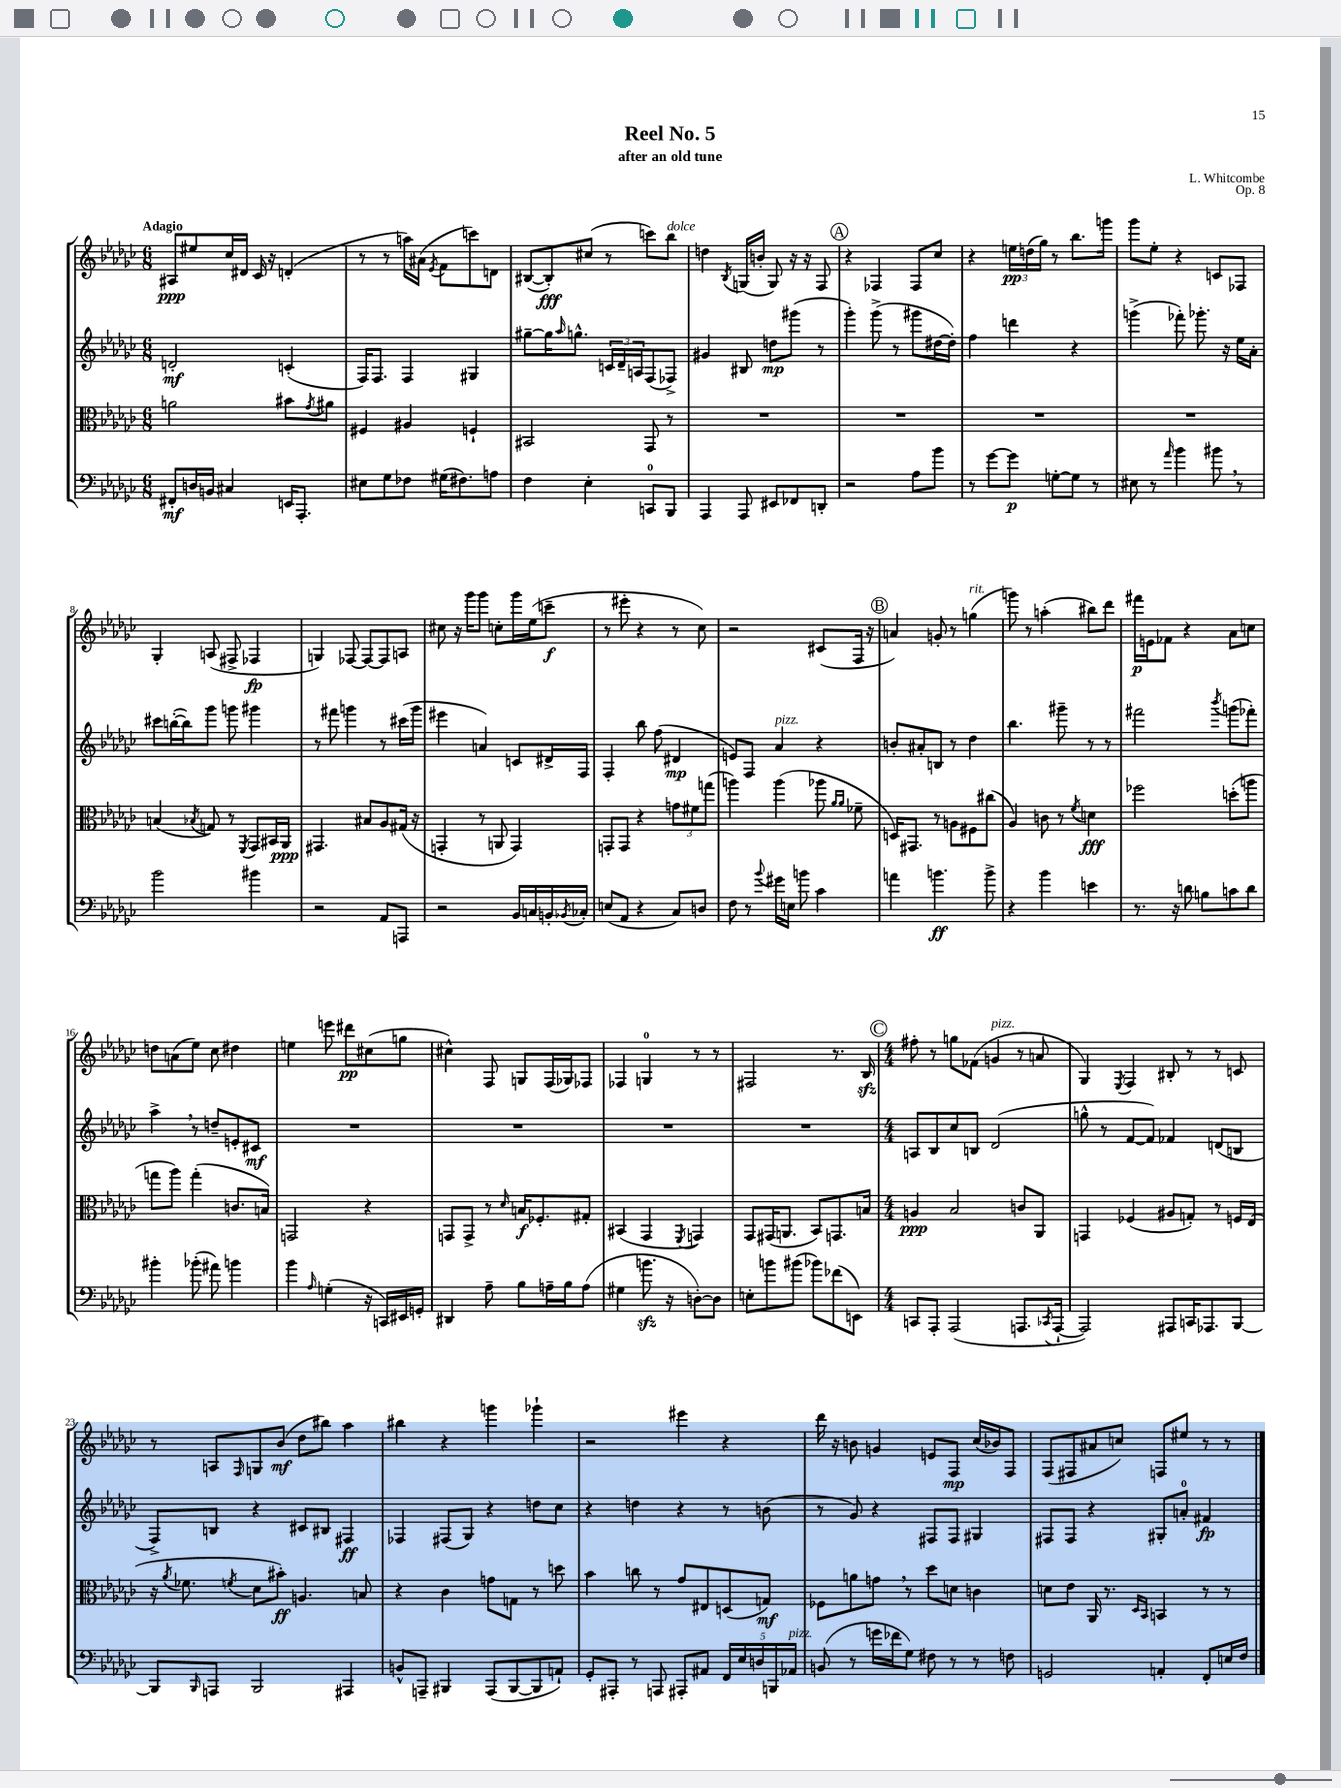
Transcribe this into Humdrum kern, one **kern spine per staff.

**kern	**dynam	**kern	**dynam	**kern	**dynam	**kern	**dynam
*part4	*part4	*part3	*part3	*part2	*part2	*part1	*part1
*staff4	*staff4	*staff3	*staff3	*staff2	*staff2	*staff1	*staff1
*clefF4	*	*clefC3	*	*clefG2	*	*clefG2	*
*k[b-e-a-d-g-c-]	*	*k[b-e-a-d-g-c-]	*	*k[b-e-a-d-g-c-]	*	*k[b-e-a-d-g-c-]	*
*M6/8	*	*M6/8	*	*M6/8	*	*M6/8	*
=1	=1	=1	=1	=1	=1	=1	=1
!	!	!	!	!	!	!LO:TX:a:B:t=Adagio	!
8FF#X'/L	mf	2an\	.	2dn'/	mf	8A#X/L	ppp
16Dn/L	.	.	.	.	.	8ee#X/	.
16BBn/JJ	.	.	.	.	.	.	.
4C#X/	.	.	.	.	.	16cc-/L	.
.	.	.	.	.	.	16d#X/JJ	.
.	.	.	.	.	.	16c-/	.
.	.	.	.	.	.	16r	.
16EEn/KL	.	8b#X\L	.	(4cn'/	.	(4dn'/	.
8.AAA-'/J	.	.	.	.	.	.	.
.	.	8qg-/	.	.	.	.	.
.	.	8a#X\J	.	.	.	.	.
=2	=2	=2	=2	=2	=2	=2	=2
8E#X\L	.	4F#X/	.	16F/KL)	.	8r	.
.	.	.	.	8.F/J	.	.	.
8G-\	.	.	.	.	.	8r	.
8F-X\J	.	4A#X/	.	4F/	.	16aan\LL)	.
.	.	.	.	.	.	(16a#X\JJ	.
.	.	.	.	.	.	8qe-/	.
(16G#X\KL	.	.	.	.	.	8f\L	.
8.F#X\)	.	.	.	.	.	.	.
.	.	4Fn`/	.	4G#X/	.	8cccn\)	.
8An\J	.	.	.	.	.	8dn\J	.
=3	=3	=3	=3	=3	=3	=3	=3
4F\	.	2BB#X/	.	[8gg#X~\L	.	([8B#X/L	.
.	.	.	.	16gg#\K]	.	8B#'/])	fff
.	.	.	.	16qqaa-/	.	.	.
.	.	.	.	8.ggn^^\J	.	.	.
4E-'\	.	.	.	.	.	(8cc#X/J	.
.	.	.	.	24cn/LL	.	8r	.
.	.	.	.	24d-~/	.	.	.
.	.	.	.	24An/J	.	.	.
8CCn/L	.	8GG-/	.	(8F/	.	8cccn\L)	.
!	!	!	!	!	!	!LO:TX:a:i:t=dolce	!
8BBB-/J	.	8r	.	8F-X^/J)	.	8bb-\J	.
=4	=4	=4	=4	=4	=4	=4	=4
4AAA-/	.	2.r	.	4g#X/	.	4ddn\	.
.	.	.	.	.	.	8qB-/	.
8AAA-/	.	.	.	8B#X/	.	(16Gn/LL	.
.	.	.	.	.	.	16bn'/JJ	.
8EE#X/L	.	.	.	8ddn\L	mp	8G/)	.
8FF-X/	.	.	.	(8ggg#X\J	.	16r	.
.	.	.	.	.	.	16r	.
8DDn'/J	.	.	.	8r	.	8F/	.
!!LO:REH:place=s1:t=A
=5	=5	=5	=5	=5	=5	=5	=5
2r	.	2.r	.	4ggg-'\)	.	4r	.
.	.	.	.	(8ggg-^\	.	4F-X/	.
.	.	.	.	8r	.	.	.
8A-\L	.	.	.	8ggg#X\L	.	8F-/L	.
8b-\J	.	.	.	[16dd#X\L	.	8cc-/J	.
.	.	.	.	16dd#'\JJ])	.	.	.
=6	=6	=6	=6	=6	=6	=6	=6
8r	.	2.r	.	4ff\	.	4r	.
[8g-\L	.	.	.	.	.	.	.
8g-\J]	p	.	.	4dddn\	.	24een\LL	pp
.	.	.	.	.	.	(24ddn\	.
.	.	.	.	.	.	24gg-\JJ)	.
[8Gn'\L	.	.	.	.	.	8r	.
8G\J]	.	.	.	4r	.	8.bb-\L	.
8r	.	.	.	.	.	.	.
.	.	.	.	.	.	16gggn\Jk	.
=7	=7	=7	=7	=7	=7	=7	=7
8E#X\	.	2.r	.	(4gggn^\	.	8ggg-\L	.
8r	.	.	.	.	.	8ee-'\J	.
16qqa-/	.	.	.	.	.	.	.
4b-\	.	.	.	8fff-X'\)	.	4r	.
.	.	.	.	8.ggg-X'\	.	.	.
8b#X,\	.	.	.	.	.	8cn/L	.
.	.	.	.	16r	.	.	.
8r	.	.	.	16ee-\LL	.	8F-X/J	.
.	.	.	.	16a-'\JJ	.	.	.
!!LO:LB:g=z
=8	=8	=8	=8	=8	=8	=8	=8
2b-\	.	(4Bn/	.	8ccc#X\L	.	4G-'/	.
.	.	.	.	([16bbn'\L	.	.	.
.	.	.	.	16bb\J])	.	.	.
.	.	8qB-X/	.	.	.	.	.
.	.	8Gn/)	.	8ggg-\J	.	(8An/	.
.	.	8r	.	8gggn\	.	8F#X^/	.
.	.	8qFF/	.	.	.	.	.
4b#X\	.	8GG-/L	.	4ggg#X\	.	4F-X/	fp
.	.	16BB#X/L	.	.	.	.	.
.	.	16AA-/JJ	ppp	.	.	.	.
=9	=9	=9	=9	=9	=9	=9	=9
2r	.	4.GG#X/	.	8r	.	4Gn/)	.
.	.	.	.	8fff#X\	.	.	.
.	.	.	.	4gggn\	.	[8F-X/	.
.	.	8B#X/L	.	.	.	8F-/L_	.
8AA-/L	.	8A-/	.	8r	.	8F-/]	.
8AAAn/J	.	(16G#X/Jk	.	(16ccc#X\LL	.	8An/J	.
.	.	16r	.	16ggg\JJ	.	.	.
=10	=10	=10	=10	=10	=10	=10	=10
2r	.	4GGn'/	.	4eee#X\	.	8cc#X\	.
.	.	.	.	.	.	16r	.
.	.	.	.	.	.	16ggg-\KL	.
.	.	8r	.	4an/)	.	8ggg-\J	.
.	.	8AAn/	.	.	.	8ccn'\L	.
16BB-/LL	.	4GG/)	.	8cn/L	.	16ggg-\L	.
16Cn/	.	.	.	.	.	(16ee-\J	.
16BBn'/	.	.	.	16d#X^/L	.	8cccn~\J	f
8qBB-X/	.	.	.	.	.	.	.
16C-X'/JJ	.	.	.	16F/JJ	.	.	.
=11	=11	=11	=11	=11	=11	=11	=11
(8En/L	.	8GGn'/L	.	4F'/	.	8r	.
8AA-/J	.	8GG/J	.	.	.	8eee#X'\	.
4r	.	4r	.	8bb-\	.	4r	.
.	.	.	.	(8ff\	.	.	.
8C-/L)	.	12gn\L	.	4d#X/	mp	8r	.
.	.	12f#X\	.	.	.	.	.
8Dn/J	.	.	.	.	.	8cc-\)	.
.	.	(12ggn\J	.	.	.	.	.
=12	=12	=12	=12	=12	=12	=12	=12
8F\	.	4aan\)	.	8en/L)	.	2r	.
8r	.	.	.	8F/J	.	.	.
8qqb-/	.	.	.	.	.	.	.
!	!	!	!	!LO:TX:a:i:t=pizz.	!	!	!
16g#X\LL	.	(4aa\	.	4a-/	.	.	.
16En\JJ	.	.	.	.	.	.	.
8bn\	.	.	.	.	.	.	.
4c-\	.	8aa-X\	.	4r	.	(8c#X/L	.
.	.	16qqa-/LL	.	.	.	.	.
.	.	16qqa-/JJ	.	.	.	.	.
.	.	8f-X~\	.	.	.	16F/Jk	.
.	.	.	.	.	.	16r	.
!!LO:REH:place=s1:t=B
=13	=13	=13	=13	=13	=13	=13	=13
4an\	.	16Dn/KL)	.	8bn'/L	.	4an/)	.
.	.	8.GG#X/J	.	.	.	.	.
.	.	.	.	8a#X'/	.	.	.
4.bn\	ff	8r	.	8Bn/J	.	8gn'/	.
.	.	8An\L	.	8r	.	8r	.
!	!	!	!	!	!	!LO:TX:a:i:t=rit.	!
.	.	8F#X\	.	4dd-\	.	(4ggn\	.
8b^\	.	(8cc#X\J	.	.	.	.	.
=14	=14	=14	=14	=14	=14	=14	=14
4r	.	4A-/)	.	4.bb-\	.	8gggn\)	.
.	.	.	.	.	.	8r	.
4b-\	.	8cn\	.	.	.	(4aan'\	.
.	.	8r	.	8ggg#X~\	.	.	.
.	.	8qf/	.	.	.	.	.
4en\	.	4dn\	fff	8r	.	8bb#X\L)	.
.	.	.	.	8r	.	8ddd-\J	.
=15	=15	=15	=15	=15	=15	=15	=15
8.r	.	2ff-X\	.	2fff#X\	.	16fff#X\LL	p
.	.	.	.	.	.	16en\J	.
.	.	.	.	.	.	8f-X\J	.
16r	.	.	.	.	.	.	.
8dn\	.	.	.	.	.	4r	.
8Bn\L	.	.	.	.	.	.	.
.	.	.	.	8qbbb-/	.	.	.
8cn\	.	(8ddn'\L	.	(8gggn\L	.	8a-\L	.
8d\J	.	8aan\J	.	8fff-X'\J)	.	8ccn\J	.
!!LO:LB:g=z
=16	=16	=16	=16	=16	=16	=16	=16
4b#X'\	.	8ggn\L	.	4aa-^,\	.	8ddn\L	.
.	.	8aa-\J)	.	.	.	(8an\	.
(8b-X'\	.	(4gg'\	.	8r	.	8ee-\J)	.
8a#X\)	.	.	.	8ddn~/L	.	8cc-\	.
4bn\	.	8.cn/L	.	8en'/	.	4dd#X\	.
.	.	.	.	8c#X/J	mf	.	.
.	.	16Bn/Jk)	.	.	.	.	.
=17	=17	=17	=17	=17	=17	=17	=17
4b-\	.	2GGn/	.	2.r	.	4een\	.
16qqA-/	.	.	.	.	.	.	.
(4Gn'\	.	.	.	.	.	8eeen\	.
.	.	.	.	.	.	8ddd#X\L	pp
16r	.	4r	.	.	.	(8cc#X\	.
16CCn/LL)	.	.	.	.	.	.	.
16EE#X/	.	.	.	.	.	8ggn\J	.
16GGn'/JJ	.	.	.	.	.	.	.
=18	=18	=18	=18	=18	=18	=18	=18
4DD#X/	.	8GGn/L	.	2.r	.	4cc#X^^\)	.
.	.	8GG^/J	.	.	.	.	.
8A-~\	.	8r	.	.	.	8F/	.
.	.	16qqd-/	.	.	.	.	.
8B-\L	.	16Bn/KL	f	.	.	8Gn/L	.
.	.	8.F-X'/	.	.	.	.	.
16An~\L	.	.	.	.	.	(16F/L	.
16B-\J	.	.	.	.	.	16G-X/J)	.
(8A\J	.	8G#X'/J	.	.	.	8F-X/J	.
=19	=19	=19	=19	=19	=19	=19	=19
4G#X\	.	(4BB#X/	.	2.r	.	4F-X/	.
8.bnzz\	.	4GG-/	.	.	.	4Gn/	.
16r	.	.	.	.	.	.	.
.	.	8qFF/	.	.	.	.	.
[8Dn'\L)	.	4GGn/)	.	.	.	8r	.
8D\J]	.	.	.	.	.	8r	.
=20	=20	=20	=20	=20	=20	=20	=20
8En'\L	.	8GG-/L	.	2.r	.	2F#X/	.
8bn\	.	(16GG#X/K	.	.	.	.	.
.	.	8.AAn/J	.	.	.	.	.
(8b#X\J	.	.	.	.	.	.	.
8b-X\L)	.	8BB-/L)	.	.	.	.	.
(8f-X\	.	8.GGn/	.	.	.	8.r	.
8EEn\J)	.	.	.	.	.	.	.
.	.	16Bn/Jk	.	.	.	16B-zz/	.
!!LO:REH:place=s1:t=C
=21	=21	=21	=21	=21	=21	=21	=21
*M4/4	*	*M4/4	*	*M4/4	*	*M4/4	*
8CCn/L	.	4An/	ppp	8An/L	.	8ff#X'\	.
8AAA-'/J	.	.	.	8B-/	.	8r	.
(2AAA-/	.	2B-/	.	8cc-/	.	8ggn\L	.
.	.	.	.	8Bn/J	.	(8f-X\J	.
!	!	!	!	!	!	!LO:TX:a:i:t=pizz.	!
.	.	.	.	(2d-/	.	4gn/	.
8.AAAn/L	.	8cn/L	.	.	.	8r	.
.	.	8AA-/J	.	.	.	8an/	.
8qCC-X/	.	.	.	.	.	.	.
[16AAA`/Jk	.	.	.	.	.	.	.
=22	=22	=22	=22	=22	=22	=22	=22
2AAA/])	.	4GGn/	.	8ggn^^\	.	4G-/)	.
.	.	.	.	8r	.	.	.
.	.	.	.	.	.	8qE-/	.
.	.	(4F-X/	.	[8f/L	.	4F/	.
.	.	.	.	8f/J])	.	.	.
8AAA#X/L	.	8A#X/L	.	4f-X/	.	8B#X'/	.
16CCn/K	.	8Gn'/J)	.	.	.	8r	.
8.AAA-X/	.	.	.	.	.	.	.
.	.	8r	.	(8dn/L	.	8r	.
[8BBB-/J	.	16Fn/LL	.	8Bn/J	.	8cn/	.
.	.	(16E-/JJ	.	.	.	.	.
!!LO:LB:g=z
=23	=23	=23	=23	=23	=23	=23	=23
8BBB-/L]	.	16r	.	8F^/L)	.	8r	.
.	.	8qa-/	.	.	.	.	.
.	.	8.f-X\	.	.	.	.	.
16qqBBB-/	.	.	.	.	.	.	.
8AAAn/J	.	.	.	8Bn/J	.	8An/L	.
.	.	8qfn/	.	.	.	16qqF/	.
2BBB-/	.	8d-\L	.	4r	.	8Gn/	.
.	.	8b#X'\J)	ff	.	.	(8b-/J	mf
.	.	4.An/	.	8c#X/L	.	8dd-\L	.
.	.	.	.	8B#X/J	.	8bb#X\J)	.
4AAA#X/	.	.	.	4F#X/	ff	4aa-\	.
.	.	8Bn/	.	.	.	.	.
=24	=24	=24	=24	=24	=24	=24	=24
8BBn^^/L	.	4r	.	4F-X/	.	4bb#X\	.
8AAAn~/J	.	.	.	.	.	.	.
4BBB#X/	.	4c-\	.	(8F#X/L	.	4r	.
.	.	.	.	8G-/J)	.	.	.
(8AAA/L	.	8gn\L	.	4r	.	4gggn\	.
[8BBB#/	.	8Gn\J	.	.	.	.	.
8BBB#/]	.	8r	.	8ddn\L	.	4ggg-X`\	.
8AAn`/J)	.	8ddn\	.	8cc-\J	.	.	.
=25	=25	=25	=25	=25	=25	=25	=25
8GG-'/L	.	4b-\	.	4r	.	2r	.
8AAA#X'/J	.	.	.	.	.	.	.
8r	.	8ccn\	.	4ddn\	.	.	.
8AAAn/	.	8r	.	.	.	.	.
8AAA#X'/L	.	8g-/L	.	4r	.	4eee#X\	.
8AA#X/J	.	8E#X/	.	.	.	.	.
20FF/LL	.	(8Dn/	.	8r	.	4r	.
20E-/	.	.	.	.	.	.	.
20Dn/	.	.	.	.	.	.	.
.	.	8Gn/J)	mf	(8bn\	.	.	.
20BBBn/	.	.	.	.	.	.	.
!LO:TX:a:i:t=pizz.	!	!	!	!	!	!	!
20AA-X/JJ	.	.	.	.	.	.	.
=26	=26	=26	=26	=26	=26	=26	=26
(8BBn/	.	8F-X\L	.	8r	.	16ddd-\	.
.	.	.	.	.	.	16r	.
8r	.	8an\	.	8g-/)	.	8bn\	.
16gn\LL	.	8gn,\J	.	4r	.	4gn/	.
16f-X\J	.	.	.	.	.	.	.
8G-\J)	.	8r	.	.	.	.	.
8F#X\	.	8dd-\L	.	8F#X/L	.	8en/L	.
8r	.	8dn\J	.	8F#/J	.	8F/J	mp
8r	.	4cn\	.	4G#X/	.	(16cc-/LL	.
.	.	.	.	.	.	16b-X/J)	.
8Fn\	.	.	.	.	.	8F/J	.
=27	=27	=27	=27	=27	=27	=27	=27
2GGn/	.	8dn\L	.	8F#X/L	.	(8F/L	.
.	.	8e-\J	.	8F#/J	.	8F#X/	.
.	.	16AA-/	.	4r	.	8a#X/	.
.	.	8.r	.	.	.	.	.
.	.	.	.	.	.	8ccn/J)	.
.	.	16qqD-/LL	.	.	.	.	.
.	.	16qqBB-/JJ	.	.	.	.	.
4AAn'/	.	4BBn/	.	8G#X'/L	.	8Fn/L	.
.	.	.	.	8an'/J	.	8ee#X/J	.
8FF'/L	.	8r	.	4f#X/	fp	8r	.
16En/L	.	8r	.	.	.	8r	.
16F/JJ	.	.	.	.	.	.	.
==	==	==	==	==	==	==	==
*-	*-	*-	*-	*-	*-	*-	*-
